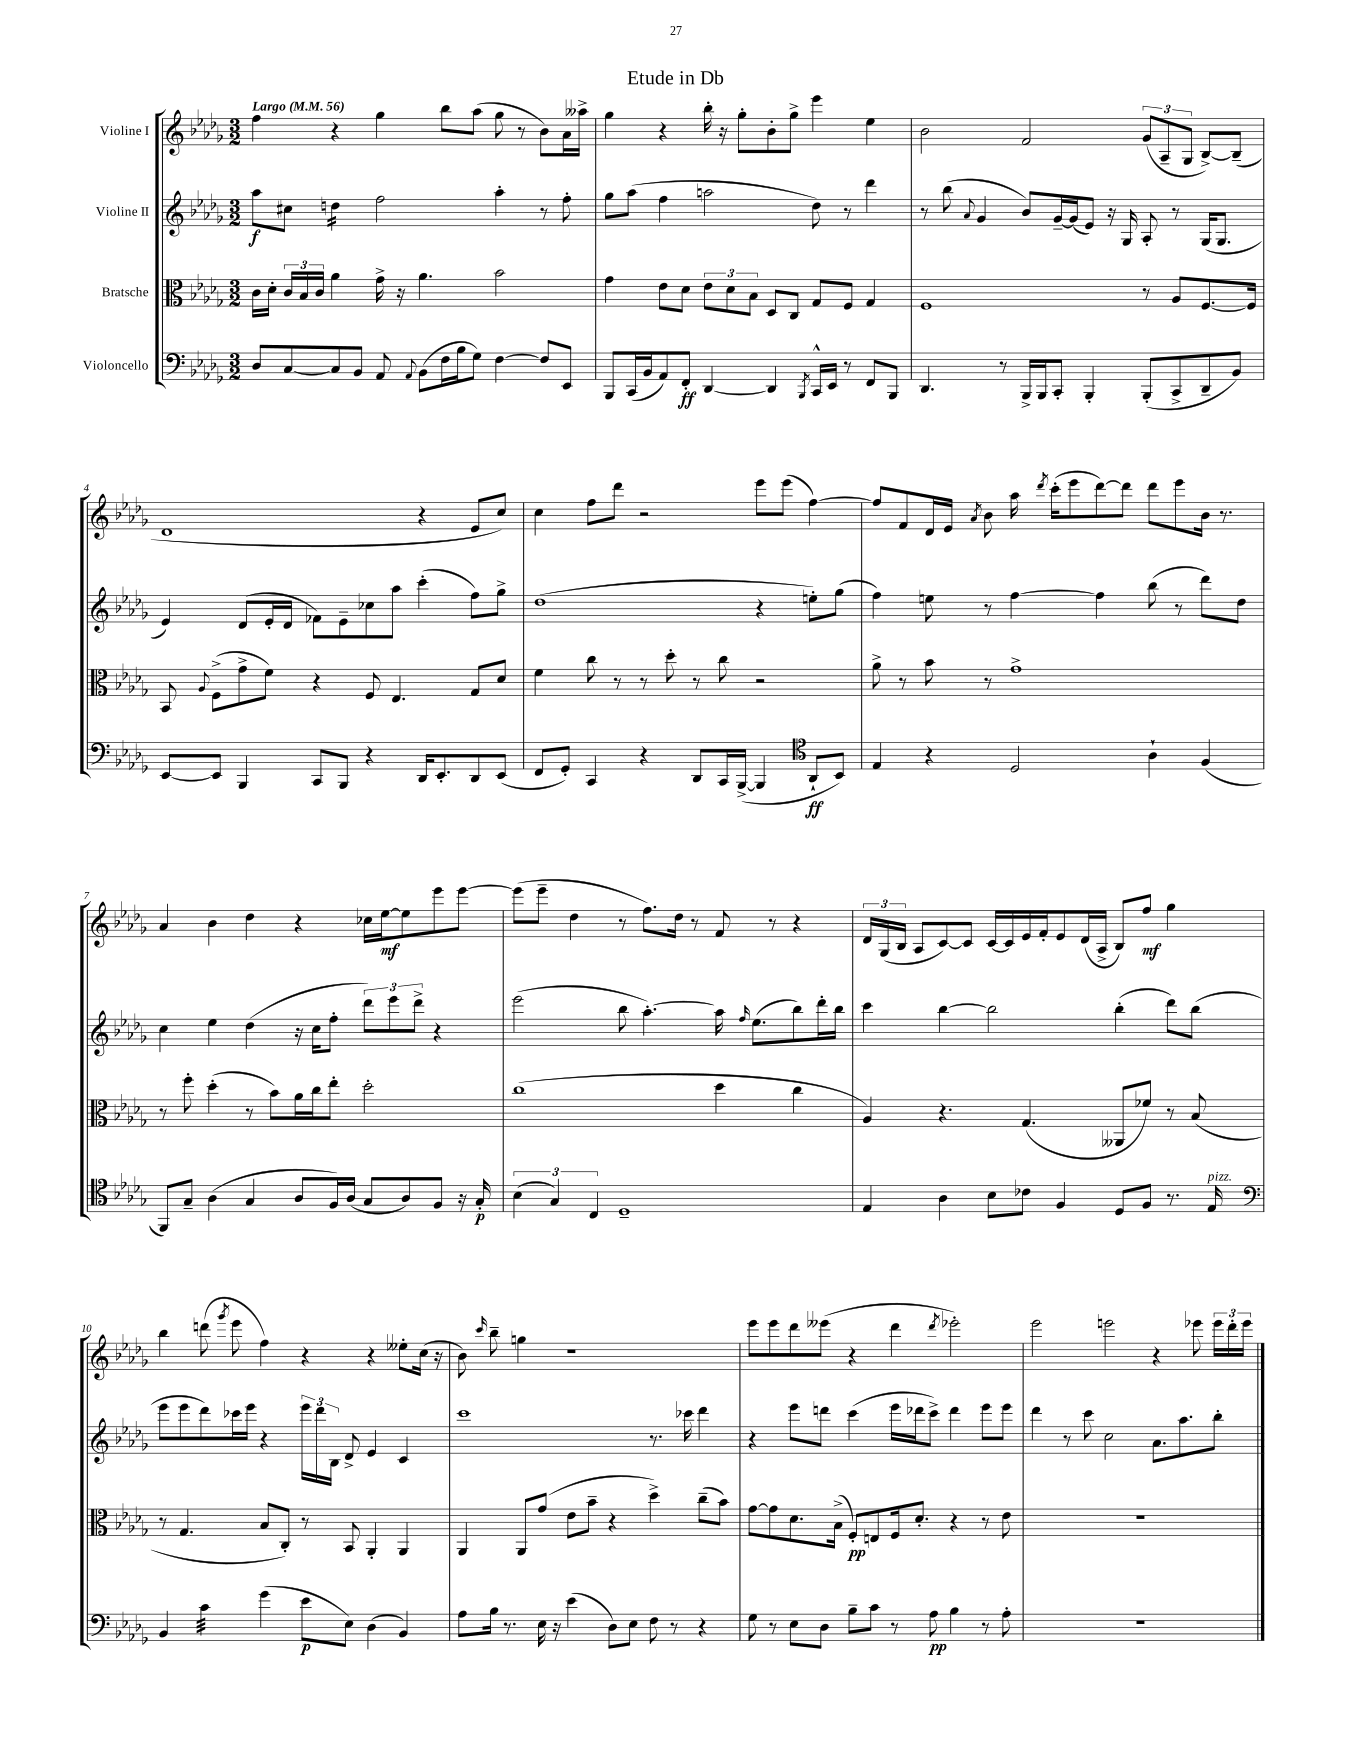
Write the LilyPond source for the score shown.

\header { title = "Etude in Db" }
<<
\new StaffGroup <<
\new Staff = "s0" \with { instrumentName = "Violine I" } {
    \clef treble \key des \major \numericTimeSignature \time 3/2 \tempo "Largo" 4 = 56
    \autoBeamOff f''4 r4 ges''4 bes''8[ aes''8]( ges''8 r8 bes'8[) aes'16 aeses''16]-> |
    ges''4 r4 bes''16-. r16 ges''8[-. bes'8-. ges''8]-> ees'''4 ees''4 |
    bes'2 f'2 \tuplet 3/2 { ges'8[( aes8-- ges8] } bes8[~->) bes8]--( |
    des'1 r4 ees'8[ c''8]) |
    c''4 f''8[ des'''8] r2 ees'''8[ ees'''8]( f''4~) |
    f''8[ f'8 des'16 ees'16] \acciaccatura { aes'8 } bes'8 aes''16 \acciaccatura { des'''8 } c'''16[-.( ees'''8 des'''8~) des'''8] des'''8[ ees'''8 bes'16] r8. |
    aes'4 bes'4 des''4 r4 ces''16[ ees''16~\mf ees''8 ees'''8 ees'''8]~ |
    ees'''8[( ees'''8]-- des''4 r8 f''8.[) des''16] r8 f'8 r8 r4 |
    \tuplet 3/2 { des'16[ ges16( bes16] } aes8[ c'8~) c'8] c'16[~ c'16 ees'16 f'16-. ees'8 des'16( aes16]-> bes8[) f''8]\mf ges''4 |
    bes''4 d'''8( \acciaccatura { ges'''8 } ees'''8 f''4) r4 r4 eeses''8[-. c''16]( r16 |
    bes'8) \grace { c'''16 } bes''8-- g''4 r1 |
    ees'''8[ ees'''8 des'''8 eeses'''8]( r4 des'''4 \acciaccatura { des'''8 } ees'''2-.) |
    ees'''2 e'''2 r4 ees'''8 \tuplet 3/2 { ees'''16[ des'''16-. ees'''16] } \bar "|." |
}
\new Staff = "s1" \with { instrumentName = "Violine II" } {
    \clef treble \key des \major \numericTimeSignature \time 3/2
    \autoBeamOff aes''8[\f cis''8] d''4:16 f''2 aes''4-. r8 f''8-. |
    ges''8[ aes''8]( f''4 a''2 des''8) r8 des'''4 |
    r8 bes''8( \appoggiatura { aes'8 } ges'4 bes'8[) ges'16~-- ges'16( ees'8]) r16 ges16 aes8-. r8 ges16[( ges8.] |
    ees'4) des'8[( ees'16-. des'16] fes'8[) ees'8-- ces''8 aes''8] c'''4-.( f''8[) ges''8]-> |
    des''1( r4 e''8[-.) ges''8]( |
    f''4) e''8 r8 f''4~ f''4 bes''8( r8 des'''8[) des''8] |
    c''4 ees''4 des''4( r16 c''16[ f''8]-. \tuplet 3/2 { des'''8[) ees'''8 des'''8]-> } r4 |
    ees'''2( bes''8 aes''4.~-.) aes''16 \grace { f''16 } ees''8.[( bes''8) des'''16-. bes''16] |
    c'''4 bes''4~ bes''2 bes''4-.( des'''8[) bes''8]( |
    ees'''8[ ees'''8 des'''8) ces'''16 ees'''16] r4 \tuplet 3/2 { ees'''16[ des'''16 bes16] } des'8-> ees'4 c'4 |
    c'''1 r8. ces'''16 des'''4 |
    r4 ees'''8[ d'''8] c'''4( ees'''16[ des'''16 c'''8]->) des'''4 ees'''8[ ees'''8] |
    des'''4 r8 c'''8 c''2 aes'8.[ aes''8. bes''8]-. \bar "|." |
}
\new Staff = "s2" \with { instrumentName = "Bratsche" } {
    \clef alto \key des \major \numericTimeSignature \time 3/2
    \autoBeamOff c'16[ des'16]-. \tuplet 3/2 { c'16[ bes16 c'16] } aes'4 ges'16-> r16 aes'4. bes'2 |
    ges'4 ees'8[ des'8] \tuplet 3/2 { ees'8[ des'8 bes8] } des8[ c8] ges8[ f8] ges4 |
    f1 r8 aes8[ f8.~ f16] |
    bes,8 \appoggiatura { aes8 } f8[->( ges'8-> f'8]) r4 f8 ees4. ges8[ des'8] |
    f'4 c''8 r8 r8 des''8-. r8 c''8 r2 |
    aes'8-> r8 bes'8 r8 ges'1-> |
    r8 f''8-. des''4-.( r8 bes'8[) aes'16 c''16 ees''8]-. des''2-. |
    c''1( des''4 c''4 |
    aes4) r4. ges4.( aeses,8[ fes'8]) r8 bes8( |
    r8 ges4. bes8[ c8]-.) r8 bes,8 aes,4-. aes,4 |
    aes,4 aes,8[ ges'8]( ees'8[ bes'8]-- r4 des''4->) c''8[--( bes'8]) |
    ges'8[~ ges'8 des'8. bes16]->( f8[-.\pp) e8 f16 des'8.]-. r4 r8 ees'8 |
    R1. \bar "|." |
}
\new Staff = "s3" \with { instrumentName = "Violoncello" } {
    \clef bass \key des \major \numericTimeSignature \time 3/2
    \autoBeamOff des8[ c8~ c8 bes,8] aes,8 \appoggiatura { aes,8 } bes,8[( f16 bes16 ges8]) f4~ f8[ ees,8] |
    bes,,8[ c,16( bes,16 aes,8) f,8]-.\ff des,4~ des,4 \acciaccatura { bes,,8 } c,16[-^ ees,16] r8 f,8[ bes,,8] |
    des,4. r8 bes,,16[-> bes,,16 c,8]-. bes,,4-. bes,,8[-.( c,8-> des,8-- bes,8]) |
    ees,8[~ ees,8] bes,,4 c,8[ bes,,8] r4 des,16[ ees,8.-. des,8 ees,8]( |
    f,8[ ges,8]-.) c,4 r4 des,8[ c,16 bes,,16]~->( bes,,4 \clef tenor aes,8[-!\ff bes,8]) |
    ees4 r4 des2 aes4-! f4( |
    f,8[) ges8]-- aes4( ges4 aes8[ f16) aes16]( ges8[ aes8) f8] r16 ges16-.\p |
    \tuplet 3/2 { bes4( ges4) c4 } des1-- |
    ees4 aes4 bes8[ ces'8] f4 des8[ f8] r8. ees16^\markup { \italic "pizz." } |
    \clef bass bes,4 c'4:32 ges'4( ees'8[\p ees8]) des4( bes,4) |
    aes8[ bes16] r8. ees16 r16 ees'4( des8[) ees8] f8 r8 r4 |
    ges8 r8 ees8[ des8] bes8[-- c'8] r8 aes8\pp bes4 r8 aes8-. |
    R1. \bar "|." |
}
>>
>>
